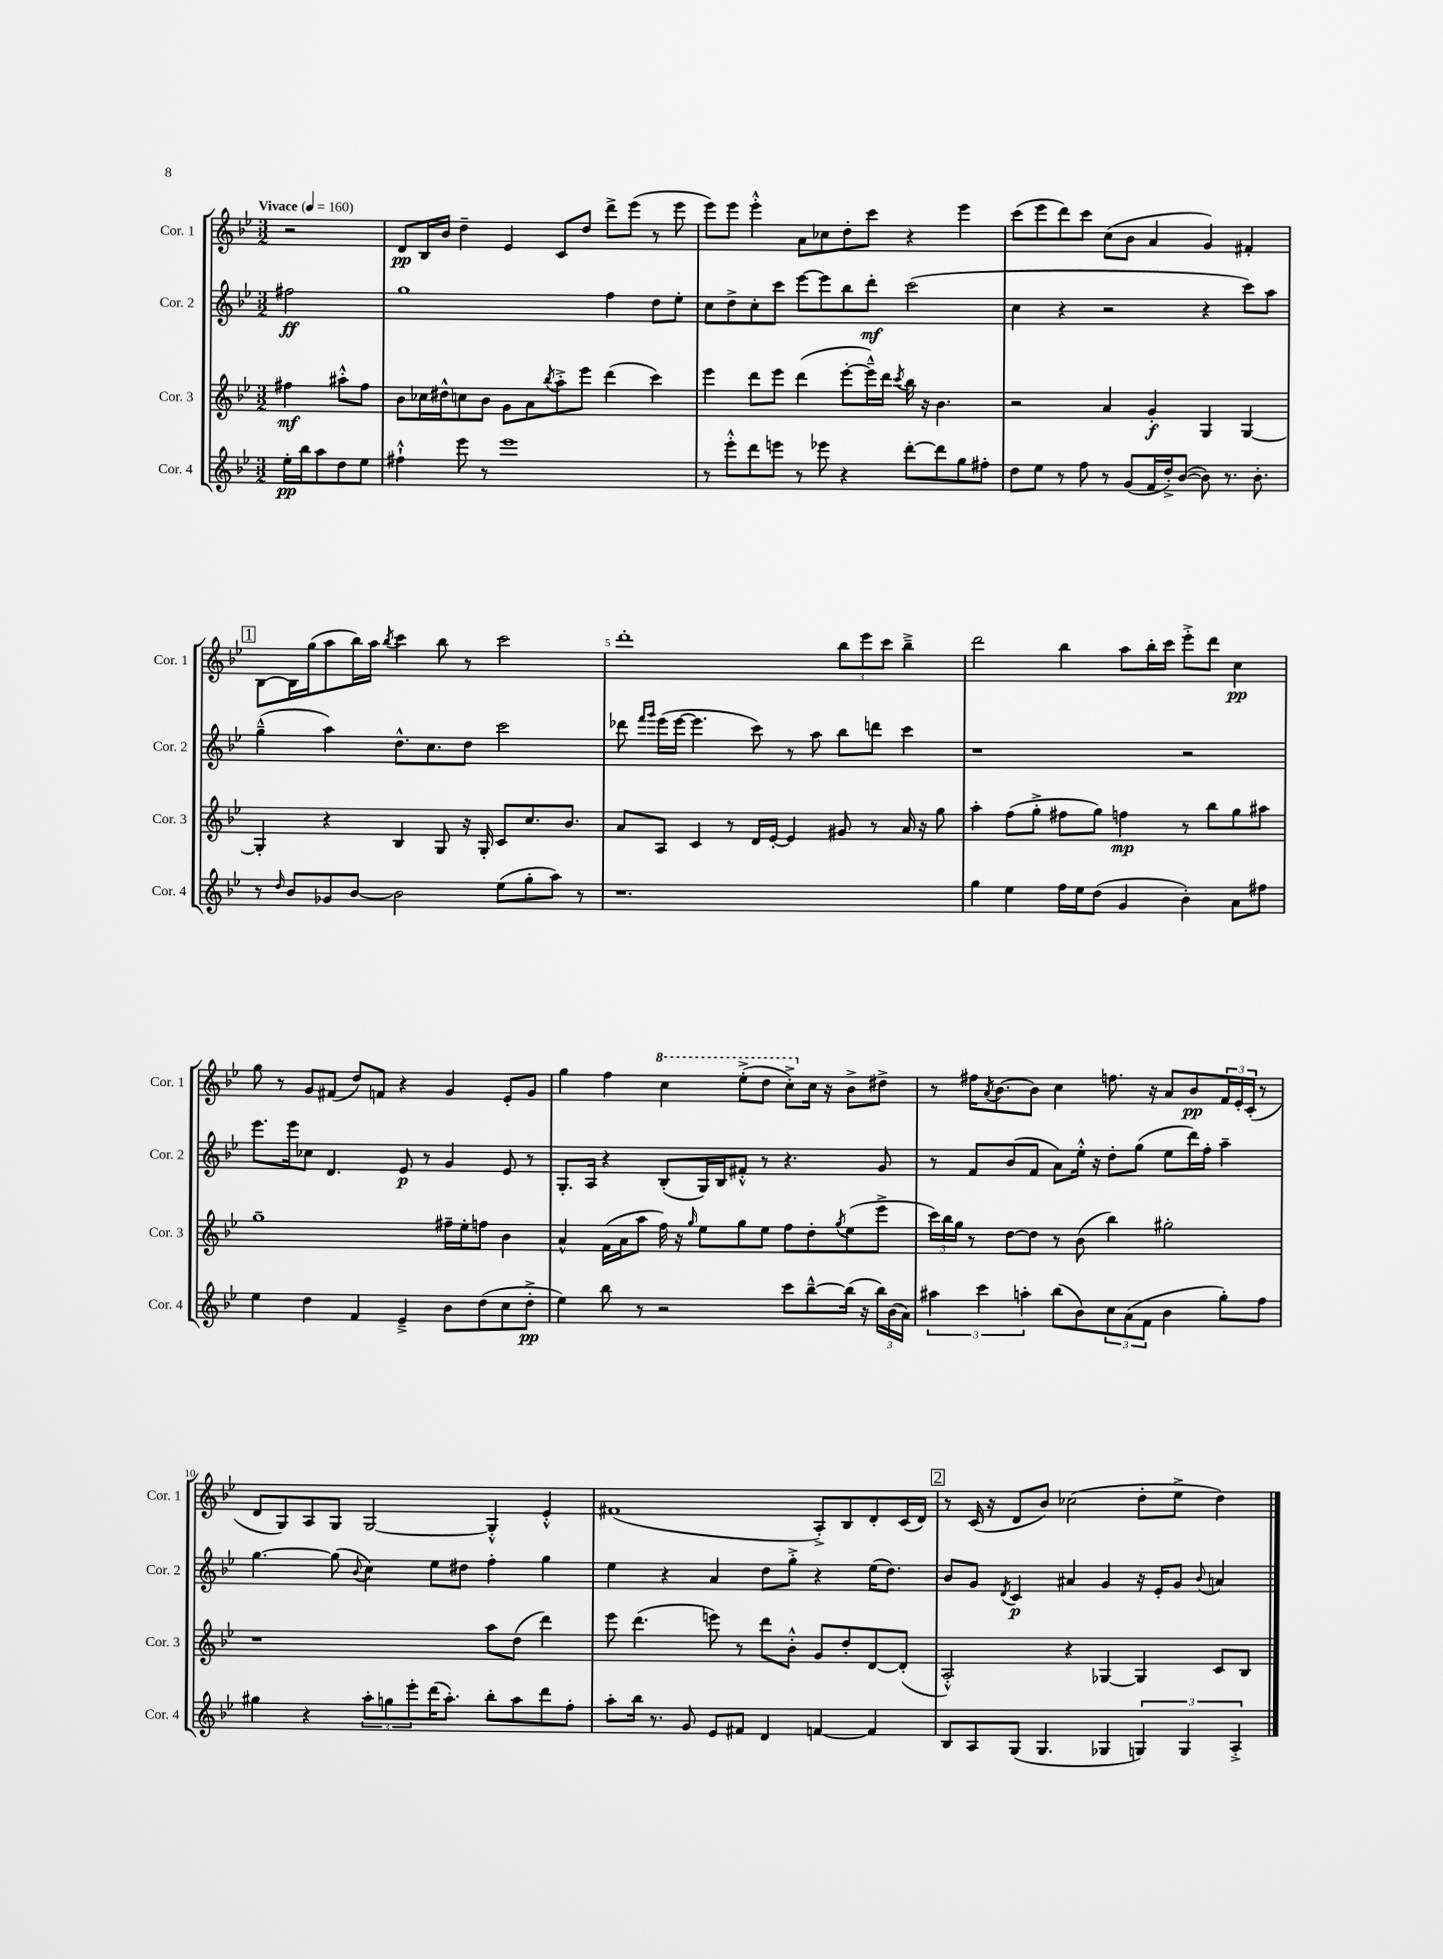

**kern	**dynam	**kern	**dynam	**kern	**dynam	**kern	**dynam
*part4	*part4	*part3	*part3	*part2	*part2	*part1	*part1
*staff4	*staff4	*staff3	*staff3	*staff2	*staff2	*staff1	*staff1
*I"Cor. 4	*	*I"Cor. 3	*	*I"Cor. 2	*	*I"Cor. 1	*
*I'Cor. 4	*	*I'Cor. 3	*	*I'Cor. 2	*	*I'Cor. 1	*
*clefG2	*	*clefG2	*	*clefG2	*	*clefG2	*
*k[b-e-]	*	*k[b-e-]	*	*k[b-e-]	*	*k[b-e-]	*
*M3/2	*	*M3/2	*	*M3/2	*	*M3/2	*
*MM160	*	*MM160	*	*MM160	*	*MM160	*
=	=	=	=	=	=	=	=
!	!	!	!	!	!	!LO:TX:a:B:t=Vivace	!
16ee-'\LL	pp	4ff#X\	mf	2ff#X\	ff	2r	.
16bb-\J	.	.	.	.	.	.	.
8aa\	.	.	.	.	.	.	.
8dd\	.	8aa#X'^^\L	.	.	.	.	.
8ee-\J	.	8ff#\J	.	.	.	.	.
=1	=1	=1	=1	=1	=1	=1	=1
4ff#X`^^\	.	8b-\L	.	1gg	.	8d/L	pp
.	.	16cc-X\L	.	.	.	16B-/L	.
.	.	16dd#X^^\J	.	.	.	16b-/JJ	.
8eee-\	.	8ccn\	.	.	.	4dd~\	.
8r	.	8b-\J	.	.	.	.	.
1eee-	.	8g\L	.	.	.	4e-/	.
.	.	8a\	.	.	.	.	.
.	.	8qbb-/	.	.	.	.	.
.	.	8aa'^\	.	.	.	8c/L	.
.	.	8eee-\J	.	.	.	8dd/J	.
.	.	(4ddd\	.	4ff\	.	8ddd^\L	.
.	.	.	.	.	.	(8eee-\J	.
.	.	4ccc\)	.	8dd\L	.	8r	.
.	.	.	.	8ee-'\J	.	8eee-\	.
=2	=2	=2	=2	=2	=2	=2	=2
8r	.	4eee-\	.	8cc\L	.	8eee-\L)	.
8eee-'^^\L	.	.	.	8dd^\	.	8eee-\J	.
8ddd\	.	8ddd\L	.	8cc'\	.	4eee-'^^\	.
8eeen\J	.	8eee-\J	.	8ccc\J	.	.	.
8r	.	(4ddd\	.	[8eee-\L	.	8a\L	.
8eee-X\	.	.	.	8eee-\]	.	8cc-X\	.
4r	.	[8eee-'\L	.	8bb-\	.	8dd'\	.
.	.	16eee-~^^\L])	.	8ddd'\J	mf	8ccc\J	.
.	.	16ddd\JJ	.	.	.	.	.
.	.	8qccc/	.	.	.	.	.
[8ddd'\L	.	16bb-\	.	(2ccc\	.	4r	.
.	.	16r	.	.	.	.	.
8ddd\]	.	4.b-\	.	.	.	.	.
8gg\	.	.	.	.	.	4eee-\	.
8ff#X'\J	.	.	.	.	.	.	.
=3	=3	=3	=3	=3	=3	=3	=3
8dd\L	.	2r	.	4cc\	.	(8ccc\L	.
8ee-\J	.	.	.	.	.	8eee-\	.
8r	.	.	.	4r	.	8ddd\)	.
8ff\	.	.	.	.	.	8ccc\J	.
8r	.	4a/	.	2r	.	(8cc\L	.
(8g/L	.	.	.	.	.	8b-\J	.
16f/L	.	4g'/	f	.	.	4a/	.
16dd'^/J)	.	.	.	.	.	.	.
([8b-/J	.	.	.	.	.	.	.
8b-\])	.	4G/	.	4r	.	4g/)	.
8.r	.	.	.	.	.	.	.
.	.	[4G/	.	8ccc\L)	.	4f#X'/	.
8.b-'\	.	.	.	.	.	.	.
.	.	.	.	8aa\J	.	.	.
!!LO:LB:g=z
!!LO:REH:place=s1:t=1
=4	=4	=4	=4	=4	=4	=4	=4
8r	.	4G'/]	.	(4gg~^^\	.	[8B-\L	.
16qqdd/	.	.	.	.	.	.	.
8b-/L	.	.	.	.	.	16B-\L]	.
.	.	.	.	.	.	(16gg\J	.
8g-X/	.	4r	.	4aa\)	.	8aa\	.
[8b-/J	.	.	.	.	.	16bb-\L)	.
.	.	.	.	.	.	16aa\JJ	.
.	.	.	.	.	.	8qbb-/	.
2b-\]	.	4B-/	.	8.dd^^\L	.	4ccc\	.
.	.	.	.	8.cc\	.	.	.
.	.	8G/	.	.	.	8bb-\	.
.	.	16r	.	8dd\J	.	8r	.
.	.	16G'/	.	.	.	.	.
(8ee-\L	.	8c/L	.	2ccc\	.	2ccc\	.
8gg'\	.	8.cc/	.	.	.	.	.
8aa\J)	.	.	.	.	.	.	.
.	.	8.b-/J	.	.	.	.	.
8r	.	.	.	.	.	.	.
=5	=5	=5	=5	=5	=5	=5	=5
1.r	.	8a/L	.	8ddd-X\	.	1ddd'	.
.	.	.	.	16qqfff/LL	.	.	.
.	.	.	.	16qqggg/JJ	.	.	.
.	.	8A/J	.	(16eee-\LL	.	.	.
.	.	.	.	[16eee-\JJ	.	.	.
.	.	4c/	.	4.eee-\]	.	.	.
.	.	8r	.	.	.	.	.
.	.	16d/LL	.	8ccc\)	.	.	.
.	.	[16e-'/JJ	.	.	.	.	.
.	.	4e-/]	.	8r	.	.	.
.	.	.	.	8aa\	.	.	.
.	.	8g#X/	.	8bb-\L	.	12bb-\L	.
.	.	.	.	.	.	12eee-\	.
.	.	8r	.	8dddn\J	.	.	.
.	.	.	.	.	.	12ccc\J	.
.	.	16a/	.	4ccc\	.	4bb-~^\	.
.	.	16r	.	.	.	.	.
.	.	8gg\	.	.	.	.	.
=6	=6	=6	=6	=6	=6	=6	=6
4gg\	.	4aa'\	.	1r	.	2ddd\	.
4ee-\	.	(8ff\L	.	.	.	.	.
.	.	8gg'^\J	.	.	.	.	.
16ff\LL	.	8ff#X\L	.	.	.	4bb-\	.
16ee-\J	.	.	.	.	.	.	.
(8dd\J	.	8gg\J)	.	.	.	.	.
4g/	.	4ffn\	mp	.	.	8aa\L	.
.	.	.	.	.	.	16bb-'\L	.
.	.	.	.	.	.	16ccc\JJ	.
4b-'\)	.	8r	.	2r	.	8eee-'^\L	.
.	.	8bb-\L	.	.	.	8ddd\J	.
8a\L	.	8gg\	.	.	.	4cc\	pp
8ff#X\J	.	8aa#X\J	.	.	.	.	.
!!LO:LB:g=z
=7	=7	=7	=7	=7	=7	=7	=7
4ee-\	.	1gg~	.	8.eee-\L	.	8gg\	.
.	.	.	.	.	.	8r	.
.	.	.	.	16eee-\k	.	.	.
4dd\	.	.	.	8cc-X\J	.	8g/L	.
.	.	.	.	4.d/	.	(8f#X/J	.
4f/	.	.	.	.	.	8dd/L)	.
.	.	.	.	.	.	8fn/J	.
4e-~^/	.	.	.	8e-/	p	4r	.
.	.	.	.	8r	.	.	.
8b-\L	.	16ff#X~\LL	.	4g/	.	4g/	.
.	.	16ee-'\J	.	.	.	.	.
(8dd\	.	8ffn\J	.	.	.	.	.
8cc\	.	4b-\	.	8e-/	.	8e-'/L	.
8dd'^\J	pp	.	.	8r	.	8g/J	.
=8	=8	=8	=8	=8	=8	=8	=8
4ee-\)	.	4a^^/	.	8.G'/L	.	4gg\	.
.	.	.	.	16A/Jk	.	.	.
8bb-\	.	(16f\LL	.	4r	.	4ff\	.
.	.	16a\J	.	.	.	.	.
8r	.	8aa\J	.	.	.	.	.
*	*	*	*	*	*	*8va	*
2r	.	16ff\)	.	(8B-'/L	.	4ccc\	.
.	.	16r	.	.	.	.	.
.	.	16qqgg/	.	.	.	.	.
.	.	8ee-\L	.	16G/L)	.	.	.
.	.	.	.	16B-/J	.	.	.
.	.	8gg\	.	8f#X'^^/J	.	(8eee-'^\L	.
.	.	8ee-\J	.	8r	.	8ddd\J	.
8ccc\L	.	8ff\L	.	4.r	.	8ccc'^\L)	.
*	*	*	*	*	*	*X8va	*
[8bb-~^^\	.	8dd'\	.	.	.	16cc\Jk	.
.	.	.	.	.	.	16r	.
.	.	8qgg/	.	.	.	.	.
(16bb-\Jk]	.	(8ee-\	.	.	.	8b-^\L	.
16r	.	.	.	.	.	.	.
24bb-\LL)	.	8eee-^\J	.	8g/	.	8dd#X^\J	.
(24b-\	.	.	.	.	.	.	.
24a\JJ)	.	.	.	.	.	.	.
=9	=9	=9	=9	=9	=9	=9	=9
6aa#X\	.	24ccc\LL)	.	8r	.	8r	.
.	.	24bb-\	.	.	.	.	.
.	.	24gg\JJ	.	.	.	.	.
.	.	8r	.	8f/L	.	16ff#X\KL	.
6ccc\	.	.	.	.	.	.	.
.	.	.	.	.	.	8qa/	.
.	.	.	.	.	.	[8.b-\	.
.	.	[8dd\L	.	(8b-/	.	.	.
6aan'\	.	.	.	.	.	.	.
.	.	8dd\J]	.	8f/J	.	8b-\J]	.
(8bb-\L	.	8r	.	8a\L)	.	4cc\	.
8b-\)	.	(8b-\	.	16ee-'^^\Jk	.	.	.
.	.	.	.	16r	.	.	.
12cc\	.	4bb-\)	.	8dd'\L	.	8.ffn\	.
(12a\	.	.	.	.	.	.	.
.	.	.	.	(8gg\J	.	.	.
12f\J	.	.	.	.	.	.	.
.	.	.	.	.	.	16r	.
4b-\	.	2gg#X'\	.	8ee-\L	.	8a/L	.
.	.	.	.	16ddd\L)	.	8b-/	pp
.	.	.	.	16ff'\JJ	.	.	.
8gg'\L)	.	.	.	4aa~\	.	24f/L	.
.	.	.	.	.	.	24e-'/	.
.	.	.	.	.	.	(24c'/JJ	.
8ff\J	.	.	.	.	.	8r	.
!!LO:LB:g=z
=10	=10	=10	=10	=10	=10	=10	=10
4gg#X\	.	1r	.	[4.gg\	.	8d/L	.
.	.	.	.	.	.	8G/)	.
4r	.	.	.	.	.	8A/	.
.	.	.	.	(8gg\]	.	8G/J	.
.	.	.	.	8qqb-/	.	.	.
12aa'\L	.	.	.	4cc\)	.	[2G/	.
12ggn\	.	.	.	.	.	.	.
12eee-'\	.	.	.	.	.	.	.
(16ddd\K	.	.	.	8ee-\L	.	.	.
8.aa'\J)	.	.	.	.	.	.	.
.	.	.	.	8dd#X\J	.	.	.
8bb-'\L	.	8aa\L	.	4ff'\	.	4G'^^/]	.
8aa\	.	(8dd\J	.	.	.	.	.
8ddd\	.	4ddd\)	.	4gg\	.	4e-'^^/	.
8ff'\J	.	.	.	.	.	.	.
=11	=11	=11	=11	=11	=11	=11	=11
8aa'\L	.	8eee-\	.	4ee-\	.	(1f#X	.
16bb-\Jk	.	(4.ddd\	.	.	.	.	.
8.r	.	.	.	.	.	.	.
.	.	.	.	4r	.	.	.
8g/	.	.	.	.	.	.	.
8e-/L	.	8eeen\)	.	4a/	.	.	.
8f#X/J	.	8r	.	.	.	.	.
4d/	.	8ddd\L	.	8dd\L	.	.	.
.	.	8b-'^^\J	.	8gg'^\J	.	.	.
[4fn/	.	8g/L	.	4r	.	8A'^/L)	.
.	.	8dd'/	.	.	.	8B-/	.
4f/]	.	[8d/	.	(16ee-\KL	.	8d'/	.
.	.	.	.	8.dd\J)	.	.	.
.	.	(8d'/J]	.	.	.	(16c/L	.
.	.	.	.	.	.	16d/JJ)	.
!!LO:REH:place=s1:t=2
=12	=12	=12	=12	=12	=12	=12	=12
8B-/L	.	2A'^^/)	.	8b-/L	.	8r	.
8A/	.	.	.	8g/J	.	(16c/	.
.	.	.	.	.	.	16r	.
.	.	.	.	8qd/	.	.	.
(8G/J	.	.	.	4c/	p	8d/L	.
4.G/	.	.	.	.	.	8b-/J)	.
.	.	4r	.	4a#X/	.	(2cc-X\	.
4G-X/	.	[4G-X/	.	4g/	.	.	.
6Gn/)	.	4G-/]	.	16r	.	8dd'\L	.
.	.	.	.	16e-'/KL	.	.	.
.	.	.	.	8g/J	.	8ee-^\J	.
6G/	.	.	.	.	.	.	.
.	.	.	.	8qqb-/	.	.	.
.	.	8c/L	.	4an/	.	4dd\)	.
6A'^/	.	.	.	.	.	.	.
.	.	8B-/J	.	.	.	.	.
==	==	==	==	==	==	==	==
*-	*-	*-	*-	*-	*-	*-	*-
